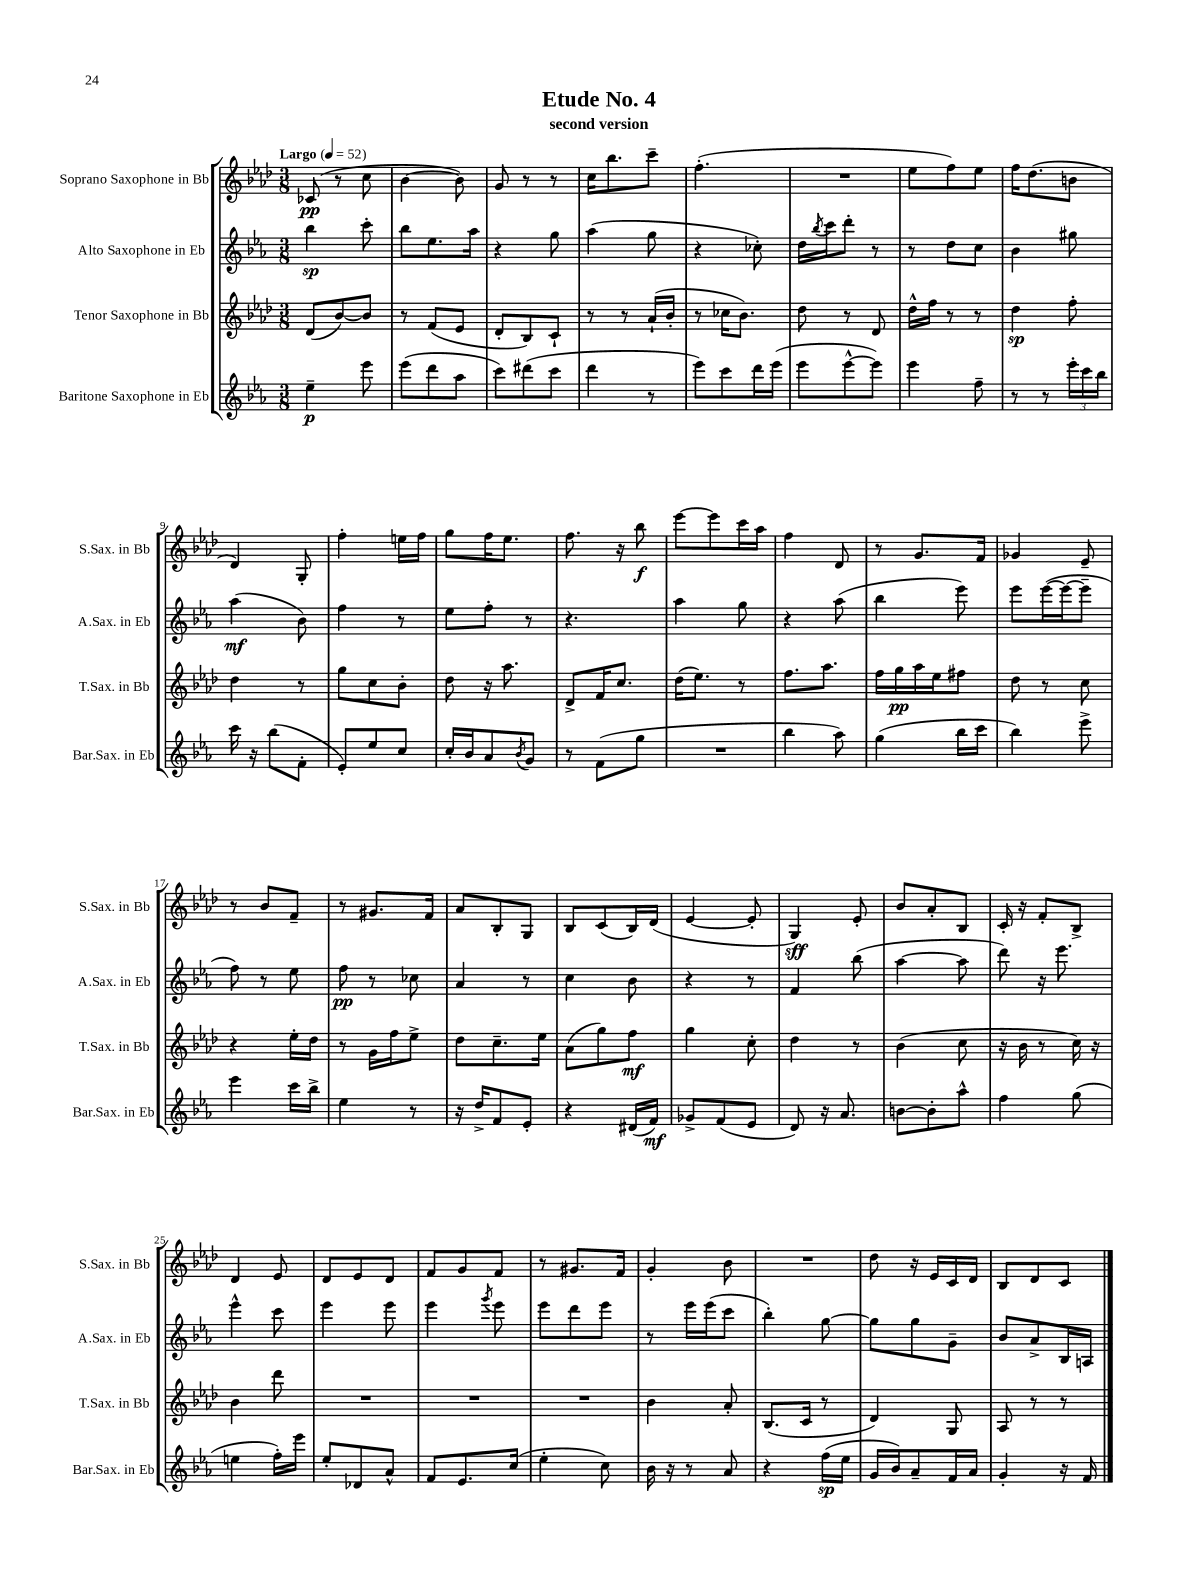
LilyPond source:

\header { title = "Etude No. 4" subtitle = "second version" }
<<
\new StaffGroup <<
\new Staff = "s0" \with { instrumentName = "Soprano Saxophone in Bb" shortInstrumentName = "S.Sax. in Bb" } {
    \clef treble \key aes \major \numericTimeSignature \time 3/8 \tempo "Largo" 4 = 52
    ces'8\pp( r8 c''8 |
    bes'4~ bes'8) |
    g'8 r8 r8 |
    c''16 bes''8. c'''8-- |
    f''4.-.( |
    R4. |
    ees''8 f''8) ees''8 |
    f''16 des''8.( b'8 |
    des'4) g8-. |
    f''4-. e''16 f''16 |
    g''8 f''16 ees''8. |
    f''8. r16 bes''8\f |
    ees'''8~ ees'''8 c'''16 aes''16 |
    f''4 des'8 |
    r8 g'8. f'16 |
    ges'4 ees'8-- |
    r8 bes'8 f'8-- |
    r8 gis'8. f'16 |
    aes'8 bes8-. g8 |
    bes8 c'8( bes16) des'16( |
    ees'4~ ees'8-. |
    g4\sff) ees'8-. |
    bes'8 aes'8-. bes8 |
    c'16-. r16 f'8-. bes8-> |
    des'4 ees'8 |
    des'8 ees'8 des'8 |
    f'8 g'8 f'8 |
    r8 gis'8. f'16 |
    g'4-. bes'8 |
    R4. |
    des''8 r16 ees'16 c'16 des'16 |
    bes8 des'8 c'8 \bar "|." |
}
\new Staff = "s1" \with { instrumentName = "Alto Saxophone in Eb" shortInstrumentName = "A.Sax. in Eb" } {
    \clef treble \key ees \major \numericTimeSignature \time 3/8
    bes''4\sp c'''8-. |
    bes''8 ees''8. aes''16 |
    r4 g''8 |
    aes''4( g''8 |
    r4 ces''8-.) |
    d''16 \acciaccatura { bes''8 } c'''16 d'''8-. r8 |
    r8 d''8 c''8 |
    bes'4 gis''8 |
    aes''4\mf( bes'8) |
    f''4 r8 |
    ees''8 f''8-. r8 |
    r4. |
    aes''4 g''8 |
    r4 aes''8( |
    bes''4 ees'''8) |
    ees'''8 ees'''16~( ees'''16~ ees'''8-- |
    f''8) r8 ees''8 |
    f''8\pp r8 ces''8 |
    aes'4 r8 |
    c''4 bes'8 |
    r4 r8 |
    f'4 bes''8( |
    aes''4~ aes''8 |
    d'''8) r16 ees'''8. |
    ees'''4-^ c'''8 |
    ees'''4 ees'''8 |
    ees'''4 \acciaccatura { g'''8 } ees'''8 |
    ees'''8 d'''8 ees'''8 |
    r8 ees'''16 ees'''16( c'''8 |
    bes''4-.) g''8~ |
    g''8 g''8 g'8-- |
    bes'8 aes'8-> bes16 a16 \bar "|." |
}
\new Staff = "s2" \with { instrumentName = "Tenor Saxophone in Bb" shortInstrumentName = "T.Sax. in Bb" } {
    \clef treble \key aes \major \numericTimeSignature \time 3/8
    des'8( bes'8~) bes'8 |
    r8 f'8( ees'8 |
    des'8-. bes8) c'8-! |
    r8 r8 aes'16-!( bes'16-. |
    r8 ces''16 bes'8.) |
    des''8 r8 des'8 |
    des''16-^ f''16 r8 r8 |
    des''4\sp f''8-. |
    des''4 r8 |
    g''8 c''8 bes'8-. |
    des''8 r16 aes''8. |
    des'8-> f'16 c''8. |
    des''16( ees''8.) r8 |
    f''8. aes''8. |
    f''16 g''16\pp aes''16 ees''16 fis''8 |
    des''8 r8 c''8 |
    r4 ees''16-. des''16 |
    r8 g'16 f''16 ees''8-> |
    des''8 c''8.-- ees''16 |
    aes'8( g''8) f''8\mf |
    g''4 c''8-. |
    des''4 r8 |
    bes'4( c''8 |
    r16 bes'16 r8 c''16) r16 |
    bes'4 des'''8 |
    R4. |
    R4. |
    R4. |
    bes'4 aes'8-. |
    bes8.( c'16 r8 |
    des'4) g8 |
    aes8 r8 r8 \bar "|." |
}
\new Staff = "s3" \with { instrumentName = "Baritone Saxophone in Eb" shortInstrumentName = "Bar.Sax. in Eb" } {
    \clef treble \key ees \major \numericTimeSignature \time 3/8
    ees''4--\p ees'''8 |
    ees'''8( d'''8 aes''8 |
    c'''8) dis'''8( c'''8 |
    d'''4 r8 |
    ees'''8) c'''8 d'''16 ees'''16( |
    ees'''8 ees'''8~-^ ees'''8) |
    ees'''4 f''8-- |
    r8 r8 \tuplet 3/2 { ees'''16-. c'''16 bes''16 } |
    c'''16 r16 bes''8( f'8-. |
    ees'8-.) ees''8 c''8 |
    c''16-. bes'16 aes'8 \acciaccatura { bes'8 } g'8 |
    r8 f'8( g''8 |
    R4. |
    bes''4 aes''8) |
    g''4( bes''16 c'''16 |
    bes''4) ees'''8-> |
    ees'''4 c'''16 bes''16-> |
    ees''4 r8 |
    r16 d''16-> f'8 ees'8-. |
    r4 dis'16( f'16\mf) |
    ges'8-> f'8( ees'8 |
    d'8) r16 aes'8. |
    b'8~ b'8-. aes''8-^ |
    f''4 g''8( |
    e''4 f''16-.) ees'''16 |
    ees''8-. des'8 aes'8-^ |
    f'8 ees'8. c''16( |
    ees''4-. c''8) |
    bes'16 r16 r8 aes'8 |
    r4 f''16\sp( ees''16 |
    g'16 bes'16) aes'8-- f'16 aes'16 |
    g'4-. r16 f'16 \bar "|." |
}
>>
>>
